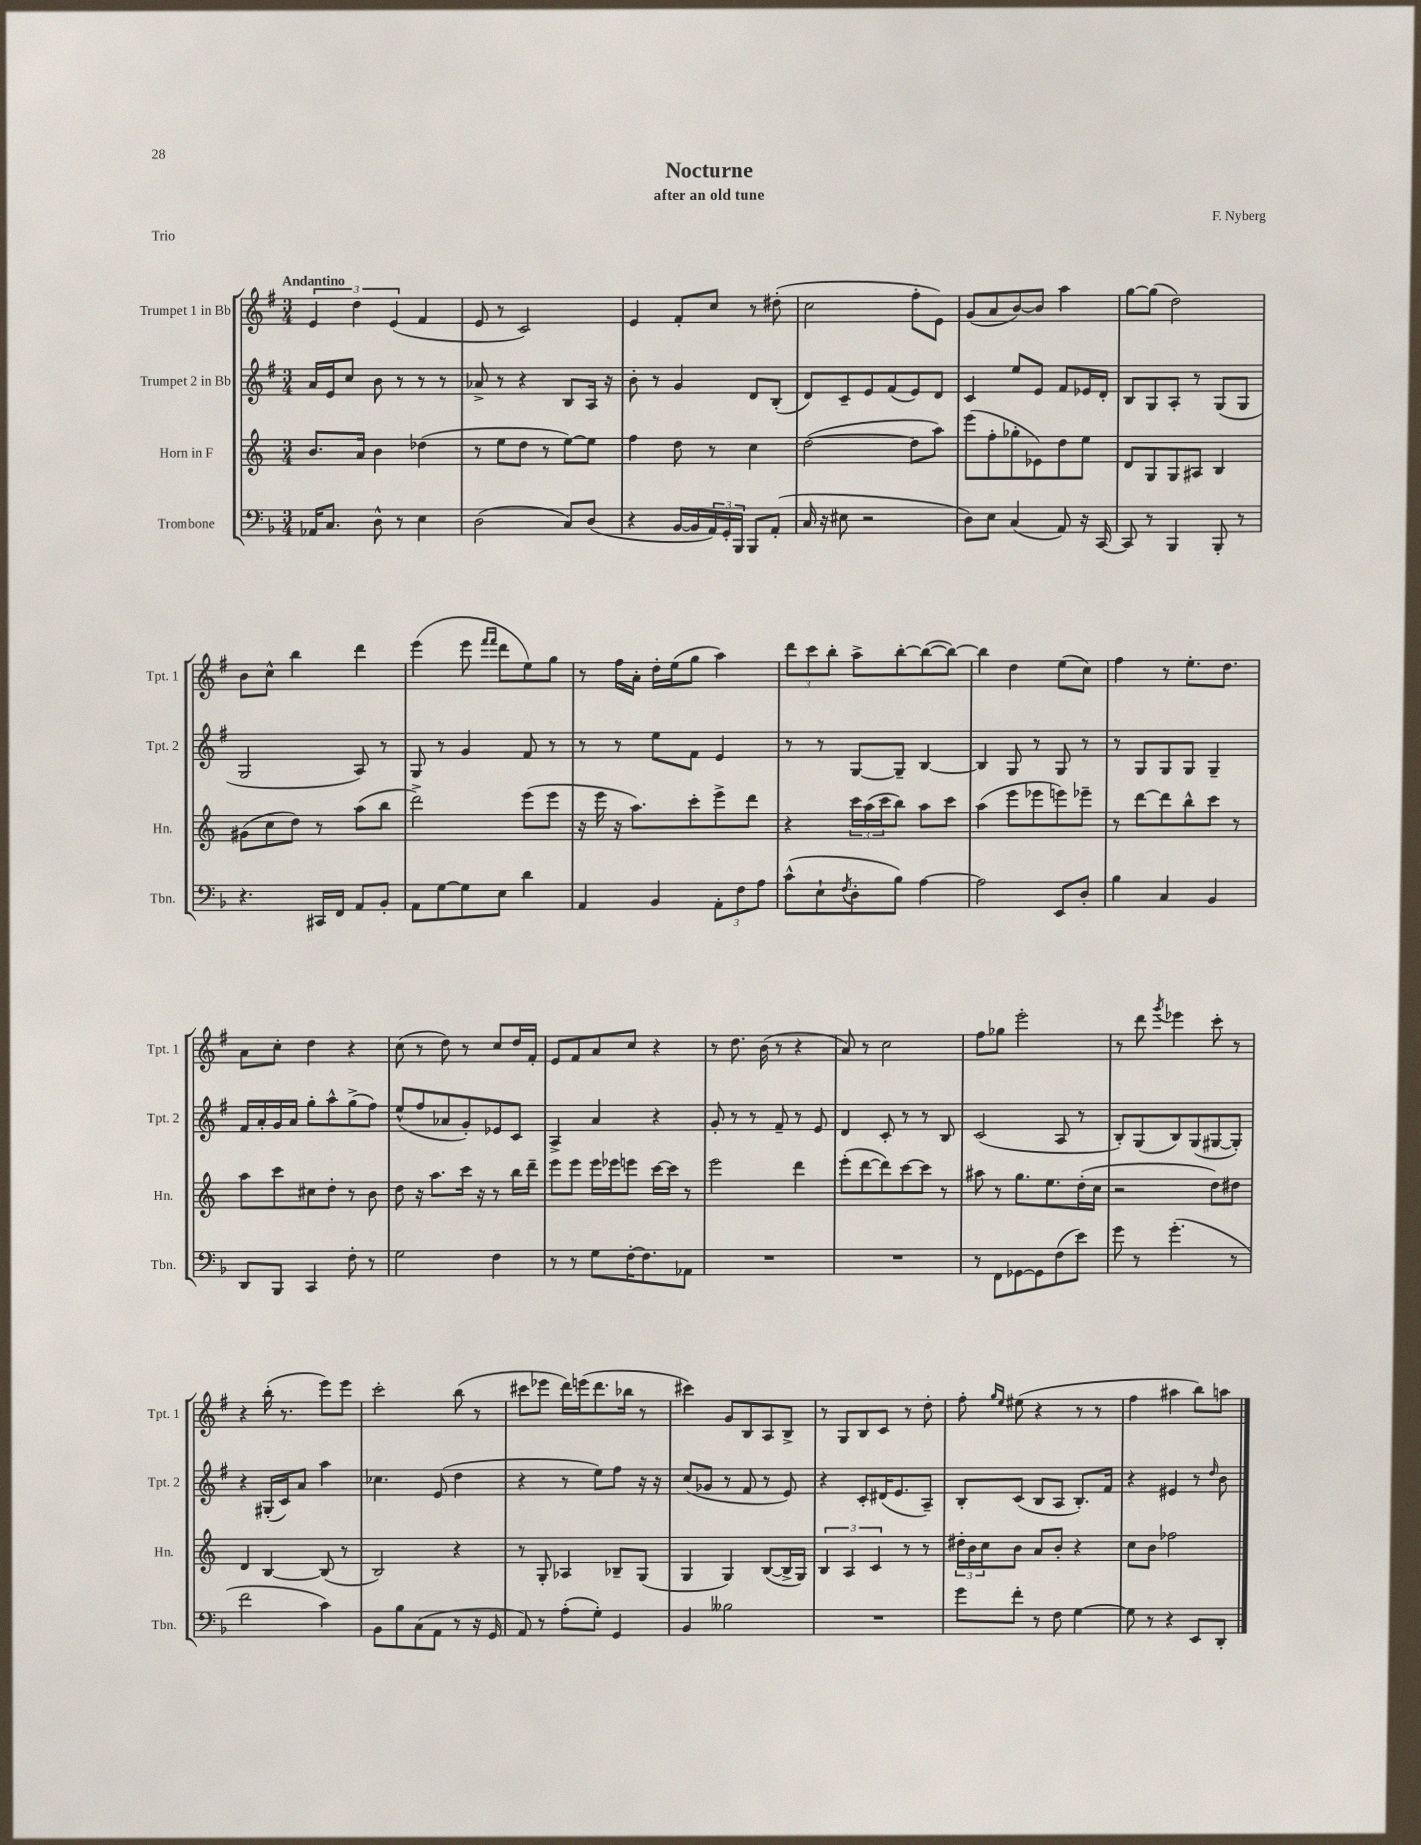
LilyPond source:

\header { title = "Nocturne" composer = "F. Nyberg" subtitle = "after an old tune" piece = "Trio" }
<<
\new StaffGroup <<
\new Staff = "s0" \with { instrumentName = "Trumpet 1 in Bb" shortInstrumentName = "Tpt. 1" } {
    \clef treble \key g \major \numericTimeSignature \time 3/4 \tempo "Andantino"
    \tuplet 3/2 { e'4 d''4 e'4( } fis'4 |
    e'8 r8 c'2) |
    e'4 fis'8-. c''8 r8 dis''8-.( |
    c''2 fis''8-. e'8) |
    g'8( a'8 b'8~) b'8 a''4 |
    g''8~ g''8( d''2) |
    b'8 c''8-^ b''4 d'''4 |
    e'''4( e'''8 \grace { fis'''16 fis'''16 } d'''8 e''8) g''8 |
    r8 fis''16 a'16-. d''16-. e''16( g''8 a''4) |
    \tuplet 3/2 { d'''8 c'''8 b''8-. } a''8-> b''8~-. b''8~( b''8~) |
    b''4 d''4 e''8( c''8) |
    fis''4 r8 e''8.-. d''8. |
    a'8 c''8-. d''4 r4 |
    c''8( r8 d''8) r8 c''8 d''16 fis'16-. |
    e'8 fis'8 a'8 c''8 r4 |
    r8 d''8. b'16( r8 r4 |
    a'8) r8 c''2 |
    fis''8 ges''8 e'''2-. |
    r8 d'''8 \acciaccatura { g'''8 } ees'''4 c'''8-. r8 |
    r4 b''16-.( r8. e'''8) e'''8 |
    c'''2-. b''8( r8 |
    cis'''8 ees'''8 d'''16) e'''16( d'''8. bes''16 r8 |
    cis'''4) g'8 b8 a8 b8-> |
    r8 g8 b8 c'8 r8 d''8-. |
    fis''8-. \grace { g''16 e''16 } eis''8( r4 r8 r8 |
    fis''4 ais''4 b''8) a''8 \bar "|." |
}
\new Staff = "s1" \with { instrumentName = "Trumpet 2 in Bb" shortInstrumentName = "Tpt. 2" } {
    \clef treble \key g \major \numericTimeSignature \time 3/4
    a'16 e'16 c''8 b'8 r8 r8 r8 |
    aes'8-> r8 r4 b8 a16 r16 |
    b'8-. r8 g'4 d'8 b8-.( |
    d'8) c'8-- e'8 fis'8( e'8) d'8 |
    c'4 e''8 e'8 fis'8 ees'16 d'16-. |
    b8 g8 a8-. r8 g8( g8 |
    g2 a8) r8 |
    g8 r8 g'4 fis'8 r8 |
    r8 r8 e''8 fis'8 e'4 |
    r8 r8 g8~ g8-- b4~ |
    b4 g8 r8 g8 r8 |
    r8 g8 g8 g8 g4-- |
    fis'16 a'16-. g'16 a'16 g''8-. a''8-^ g''8->( fis''8) |
    e''8-^( fis''8 aes'8 g'8-.) ees'8 c'8 |
    a4-> a'4 r4 |
    g'8-. r8 r8 fis'8-- r8 e'8 |
    d'4 c'8-. r8 r8 b8 |
    c'2( a8 r8 |
    b8-.) g8( b8) g8( gis8~ gis8-.) |
    r4 gis16-.( c'16) a'8 a''4 |
    ces''4. e'8( d''4 |
    r4 r8 e''8) fis''8 r16 r16 |
    c''8( ges'8 r8 fis'8 r8 e'8) |
    r4 c'8-. dis'16( e'8. a8--) |
    b8-. c'8( b8 a8 b8.-.) fis'16 |
    r4 eis'4 r8 \grace { d''16 } b'8 \bar "|." |
}
\new Staff = "s2" \with { instrumentName = "Horn in F" shortInstrumentName = "Hn." } {
    \clef treble \key c \major \numericTimeSignature \time 3/4
    b'8. a'16 b'4 des''4( |
    r8 e''8 d''8 r8 e''8~) e''8 |
    f''4 d''8 r8 c''4 |
    d''2~( d''8 a''8) |
    e'''8( f''8-. ges''8-. ees'8) d''8 e''8 |
    d'8 g8 g8 ais8 b4 |
    gis'8( c''8 d''8) r8 a''8( b''8 |
    d'''2->) e'''8( e'''8 |
    r16 e'''16 r16 a''8.) c'''8-. e'''8-> d'''8 |
    r4 \tuplet 3/2 { c'''16 a''16( c'''16 } b''8) a''8 c'''8 |
    a''4( e'''8 ees'''8 e'''8) ees'''8-- |
    r8 d'''8~ d'''8 b''8-^ c'''8 r8 |
    a''8 c'''8 cis''8 d''8-. r8 b'8 |
    d''8 r16 a''8. c'''16 r16 r8 b''16 d'''16-- |
    e'''8 e'''8 e'''16 ees'''16 e'''8 c'''16~ c'''16 r8 |
    e'''2 d'''4 |
    e'''8-.( d'''8~ d'''8) c'''8~ c'''8 r8 |
    ais''8 r8 g''8. e''8. d''16-.( c''16 |
    r2 d''8) dis''8 |
    d'4 b4~ b8( r8 |
    b2) r4 |
    r8 g8-. aes4 bes8-- g8( |
    g4 g4) b8~( b16-> g16) |
    \tuplet 3/2 { b4 a4 c'4 } r8 r8 |
    \tuplet 3/2 { dis''16-. b'16 c''16 } b'8 a'8 b'8-. r4 |
    c''8 b'8 fes''2 \bar "|." |
}
\new Staff = "s3" \with { instrumentName = "Trombone" shortInstrumentName = "Tbn." } {
    \clef bass \key f \major \numericTimeSignature \time 3/4
    aes,16 c8. d8-^ r8 e4 |
    d2( c8) d8( |
    r4 bes,16~ bes,16 \tuplet 3/2 { a,16) g,16-. bes,,16 } bes,,8 a,8-.( |
    c16 r16 eis8 r2 |
    d8) e8 c4( a,8) r16 c,16~ |
    c,8 r8 bes,,4 bes,,8-. r8 |
    r4. cis,16 f,16 a,8 bes,8-. |
    a,8 g8~ g8 e8 d'4 |
    a,4 bes,4 \tuplet 3/2 { a,8-. f8 a8 } |
    c'8-^( e8-! \acciaccatura { f8 } d8-. bes8) a4~ |
    a2 e,8 d8-. |
    bes4 c4 bes,4 |
    d,8 bes,,8 c,4 f8-. r8 |
    g2 f4 |
    r8 r8 g8 f16~-. f8. aes,8 |
    R2. |
    R2. |
    r8 f,8 ges,8~ ges,8 f8( e'8) |
    g'8 r8 g'4.-.( r8 |
    f'2 c'4) |
    bes,8 bes8 c8( a,8 r8 r16 g,16 |
    a,8) r8 a8-.( g8-.) g,4 |
    bes,4 beses2 |
    R2. |
    g'8 f'8-. r8 f8 g4~ |
    g8 r8 r4 e,8 d,8-. \bar "|." |
}
>>
>>
\layout { \context { \Score \remove "Bar_number_engraver" } }
